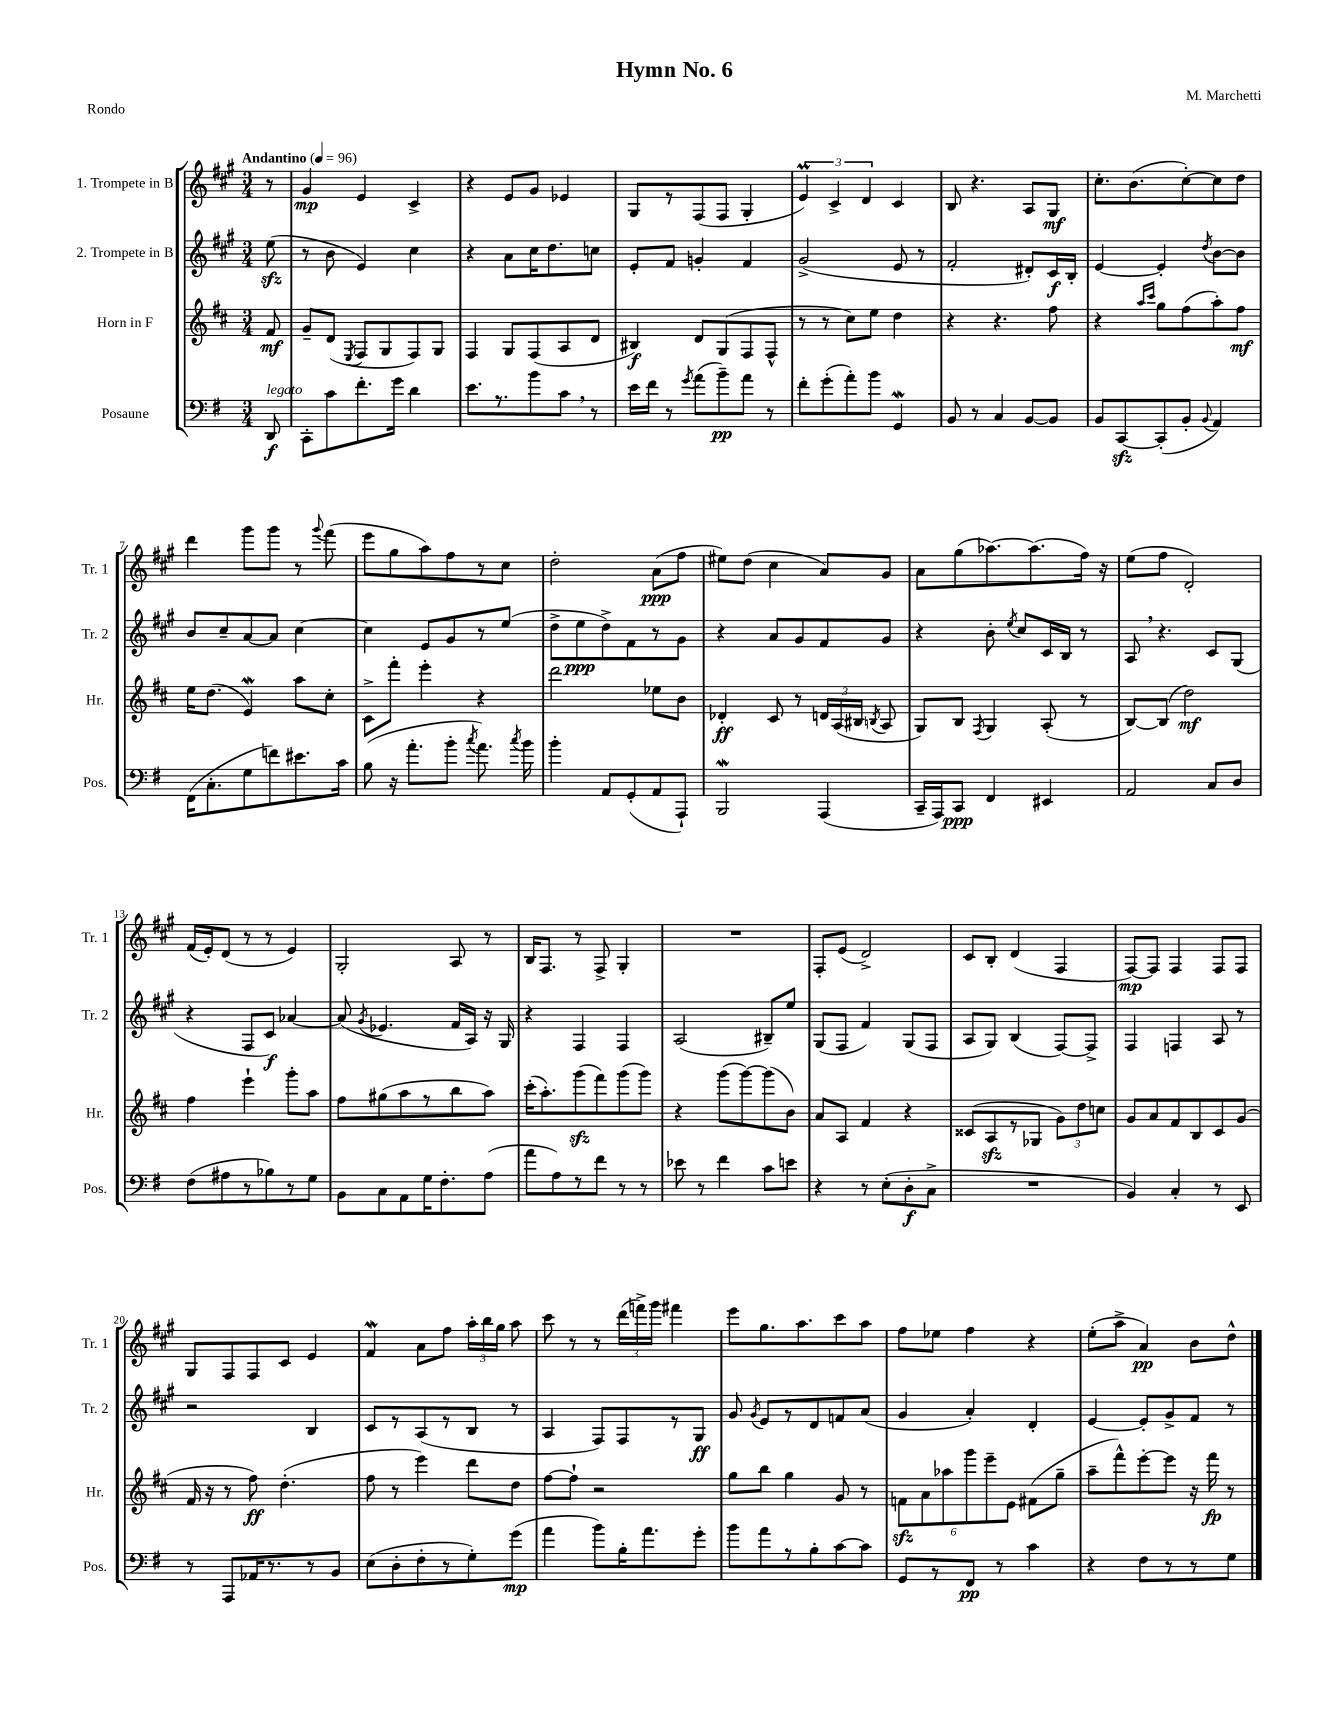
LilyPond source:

\header { title = "Hymn No. 6" composer = "M. Marchetti" piece = "Rondo" }
<<
\new StaffGroup <<
\new Staff = "s0" \with { instrumentName = "1. Trompete in B" shortInstrumentName = "Tr. 1" } {
    \clef treble \key a \major \numericTimeSignature \time 3/4 \partial 8 \tempo "Andantino" 4 = 96
    \autoBeamOff r8 |
    gis'4\mp e'4 cis'4-> |
    r4 e'8[ gis'8] ees'4 |
    gis8[ r8 fis8( fis8] gis4-. |
    \tuplet 3/2 { e'4\prall) cis'4-> d'4 } cis'4 |
    b8 r4. a8[ gis8]\mf |
    cis''8.[-. b'8.( cis''8~-.) cis''8 d''8] |
    d'''4 gis'''8[ gis'''8] r8 \appoggiatura { gis'''8 } fis'''8( |
    e'''8[ gis''8 a''8) fis''8 r8 cis''8] |
    d''2-. a'8[\ppp( fis''8] |
    eis''8[) d''8]( cis''4 a'8[) gis'8] |
    a'8[ gis''8( aes''8.~) aes''8.( fis''16]) r16 |
    e''8[( fis''8] d'2-.) |
    fis'16[( e'16-.) d'8]( r8 r8 e'4) |
    gis2-. a8 r8 |
    b16[ fis8.] r8 fis8-> gis4-. |
    R2. |
    fis8[-. e'8]( d'2->) |
    cis'8[ b8]-. d'4( fis4 |
    fis8[~\mp) fis8] fis4 fis8[ fis8] |
    gis8[ fis8 fis8 cis'8] e'4 |
    fis'4\mordent a'8[ fis''8] \tuplet 3/2 { a''16[-. b''16 gis''16] } a''8 |
    cis'''8 r8 r8 \tuplet 3/2 { d'''16[( f'''16->) gis'''16] } fis'''4 |
    e'''8[ gis''8. a''8. cis'''8 a''8] |
    fis''8[ ees''8] fis''4 r4 |
    e''8[-.( a''8]-> a'4\pp) b'8[ d''8]-^ \bar "|." |
}
\new Staff = "s1" \with { instrumentName = "2. Trompete in B" shortInstrumentName = "Tr. 2" } {
    \clef treble \key a \major \numericTimeSignature \time 3/4 \partial 8
    \autoBeamOff e''8\sfz( |
    r8 b'8 e'4) cis''4 |
    r4 a'8[ cis''16 d''8. c''8] |
    e'8[-. fis'8] g'4-. fis'4 |
    gis'2->( e'8 r8 |
    fis'2-. dis'8[-.) cis'16\f b16]-. |
    e'4~ e'4-. \acciaccatura { d''8 } b'8[~ b'8] |
    b'8[ cis''8-- a'8~ a'8] cis''4~ |
    cis''4 e'8[ gis'8 r8 e''8]( |
    d''8[-> e''8\ppp d''8->) fis'8 r8 gis'8] |
    r4 a'8[ gis'8 fis'8 gis'8] |
    r4 b'8-. \acciaccatura { e''8 } cis''8[ cis'16 b16] r8 |
    a8 \breathe r4. cis'8[ gis8]( |
    r4 fis8[ cis'8]\f) aes'4~ |
    aes'8( \acciaccatura { gis'8 } ees'4. fis'16[ a16]) r16 gis16 |
    r4 fis4 fis4 |
    a2( bis8[--) e''8] |
    gis8[( fis8] fis'4) gis8[( fis8] |
    a8[ gis8]) b4( fis8[~) fis8]-> |
    fis4 f4 a8 r8 |
    r2 b4 |
    cis'8[ r8 a8( r8 b8] r8 |
    a4 fis8[) fis8 r8 gis8]\ff |
    gis'8 \acciaccatura { gis'8 } e'8[ r8 d'8 f'8 a'8]( |
    gis'4 a'4-.) d'4-. |
    e'4~ e'8[-. gis'8-> fis'8] r8 \bar "|." |
}
\new Staff = "s2" \with { instrumentName = "Horn in F" shortInstrumentName = "Hr." } {
    \clef treble \key d \major \numericTimeSignature \time 3/4 \partial 8
    \autoBeamOff fis'8\mf |
    g'8[-- d'8]( \acciaccatura { e8 } fis8[ g8 fis8) g8] |
    fis4 g8[ fis8( a8 d'8] |
    bis4\f) d'8[ g8( fis8 fis8]-^ |
    r8 r8 cis''8[) e''8] d''4 |
    r4 r4. fis''8 |
    r4 \grace { a''16[ cis'''16] } g''8[ fis''8( a''8-.) fis''8]\mf |
    e''16[ d''8.]( e'4\mordent) a''8[ cis''8]-. |
    cis'8[-> fis'''8]-. e'''4-. r4 |
    d'''2 ees''8[ b'8] |
    des'4-.\ff cis'8 r8 \tuplet 3/2 { d'16[ a16( bis16] } \acciaccatura { b8 } a8 |
    g8[) b8] \acciaccatura { fis8 } g4 a8-.( r8 |
    b8[~) b8]( d''2\mf) |
    fis''4 e'''4-! g'''8[-. a''8] |
    fis''8[ gis''8( a''8 r8 b''8 a''8]) |
    cis'''16[-.( a''8.-.) g'''8\sfz( fis'''8) g'''8( g'''8]) |
    r4 g'''8[( g'''8~) g'''8( b'8]) |
    a'8[ a8] fis'4 r4 |
    cisis'8[( a8\sfz r8 ges8] \tuplet 3/2 { g'8[) d''8 c''8] } |
    g'8[ a'8 fis'8 b8 cis'8 g'8]( |
    fis'16 r16 r8 fis''8\ff) d''4.-.( |
    fis''8 r8 e'''4) d'''8[ d''8] |
    fis''8[~ fis''8]-! r2 |
    g''8[ b''8] g''4 g'8 r8 |
    \tuplet 6/4 { f'8[\sfz a'8 aes''8 g'''8 e'''8-- e'8] } fis'8[( g''8]-- |
    a''8[-- fis'''8-^) e'''8~-. e'''8] r16 fis'''16\fp r8 \bar "|." |
}
\new Staff = "s3" \with { instrumentName = "Posaune" shortInstrumentName = "Pos." } {
    \clef bass \key g \major \numericTimeSignature \time 3/4 \partial 8
    \autoBeamOff d,8\f^\markup { \italic "legato" } |
    c,8[-. c'8 fis'8.-. g'16] d'4 |
    e'8.[ r8. b'8 c'8] \breathe r8 |
    e'16[ fis'16] r8 \acciaccatura { g'8 } a'8[( b'8--\pp) a'8] r8 |
    fis'8[-. g'8-.( a'8-.) b'8] g,4\mordent |
    b,8 r8 c4 b,8[~ b,8] |
    b,8[ c,8~\sfz c,8-.( b,8]-. \appoggiatura { b,8 } a,4) |
    fis,16[( c8.-. g8 f'8) eis'8. c'16] |
    b8( r16 a'8.[-. b'8]-. \acciaccatura { c''8 } a'8.) \acciaccatura { c''8 } b'16 |
    b'4-. a,8[ g,8-.( a,8 a,,8]-!) |
    b,,2\mordent a,,4( |
    c,16[-- a,,16) c,8]\ppp fis,4 eis,4 |
    a,2 c8[ d8] |
    fis8[( ais8 r8 bes8) r8 g8] |
    b,8[ c8 a,8 g16 fis8.-. a8]( |
    a'8[ a8) r8 fis'8] r8 r8 |
    ees'8 r8 fis'4 c'8[ e'8] |
    r4 r8 e8[-.( d8-.\f c8]-> |
    R2. |
    b,4) c4-. r8 e,8 |
    r8 a,,8[ aes,16 r8. r8 b,8] |
    e8[( d8-. fis8-. r8 g8-.) g'8]\mp( |
    a'4 b'8[) b16-. a'8. g'8]-. |
    b'8[ a'8 r8 b8-. c'8~ c'8] |
    g,8[ r8 fis,8]\pp r8 c'4 |
    r4 fis8[ r8 r8 g8] \bar "|." |
}
>>
>>
